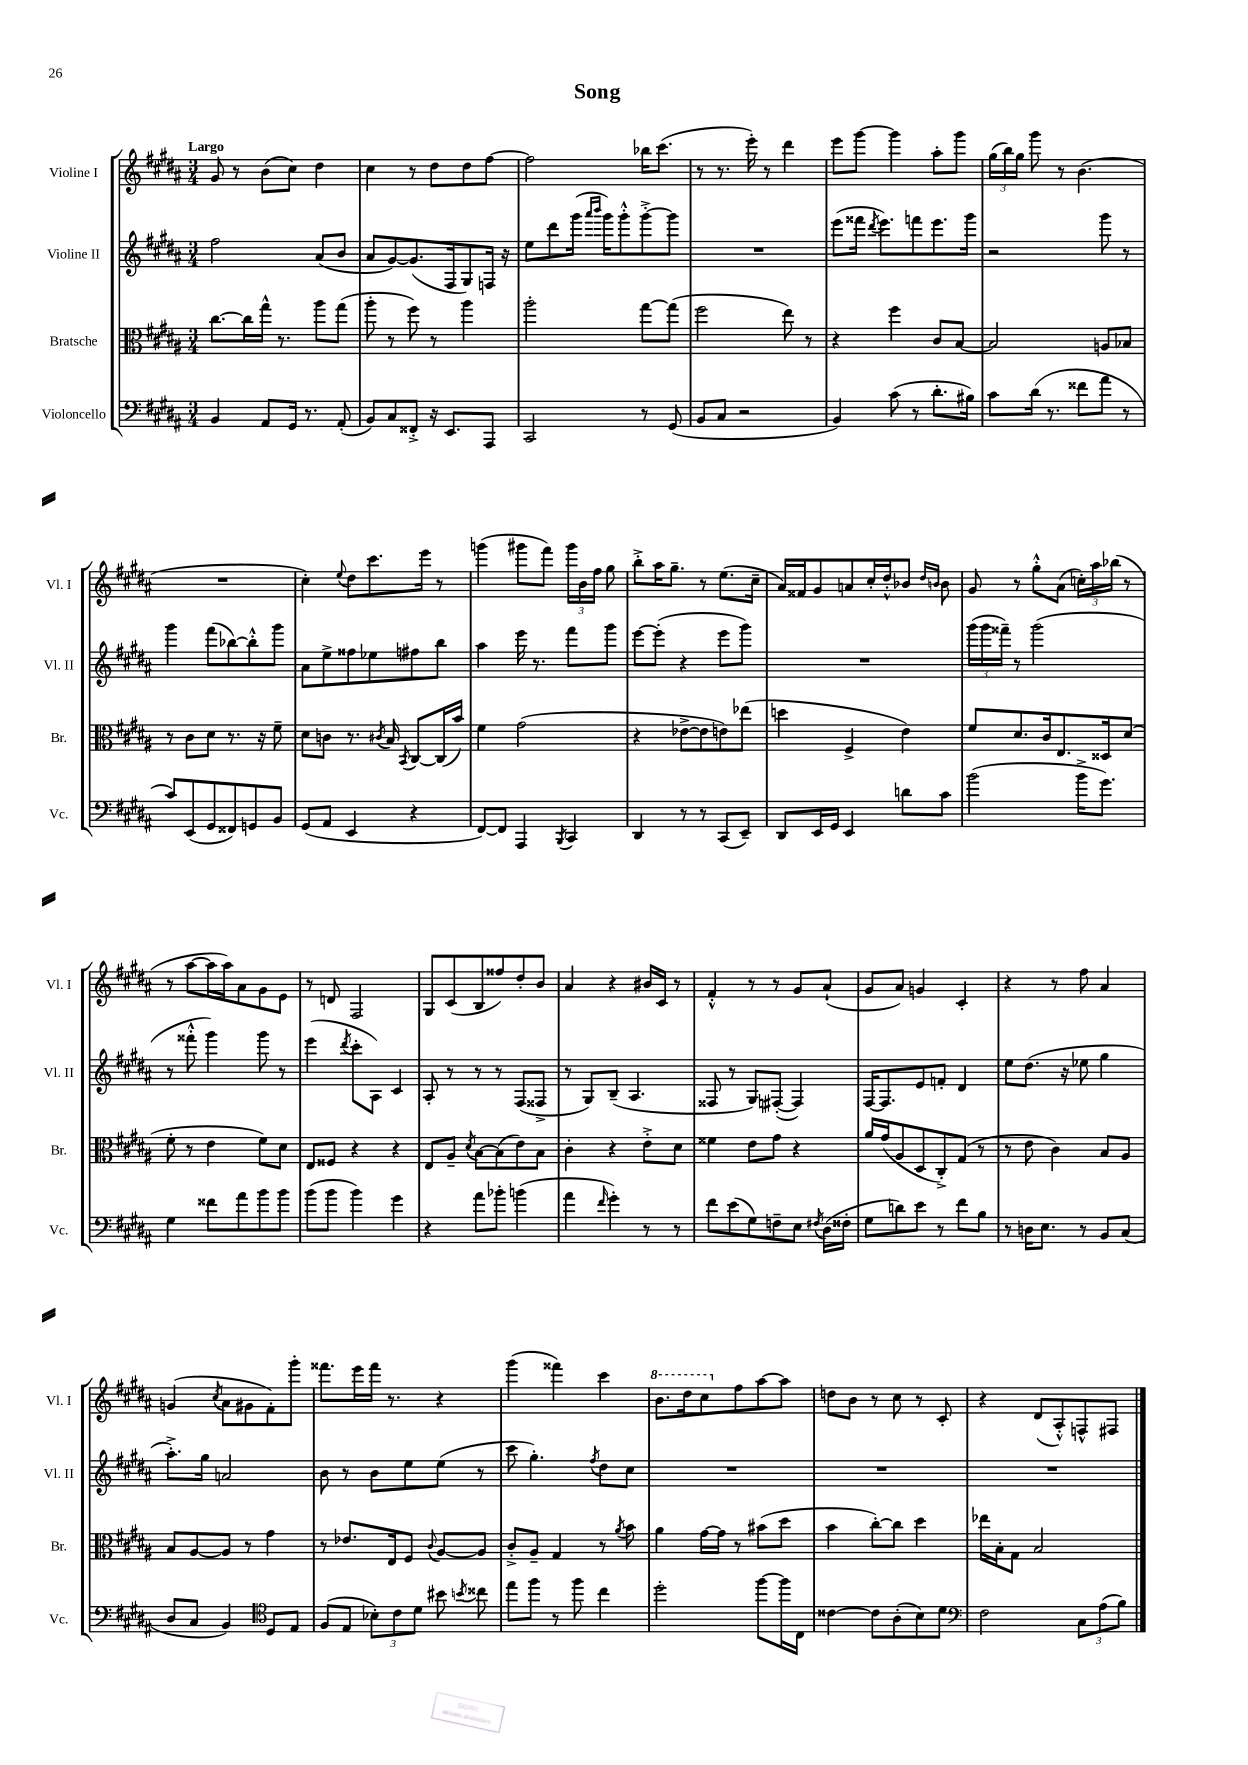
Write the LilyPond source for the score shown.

\header { title = "Song" }
<<
\new StaffGroup <<
\new Staff = "s0" \with { instrumentName = "Violine I" shortInstrumentName = "Vl. I" } {
    \clef treble \key b \major \numericTimeSignature \time 3/4 \tempo "Largo"
    \autoBeamOff gis'8 r8 b'8[( cis''8]) dis''4 |
    cis''4 r8 dis''8[ dis''8 fis''8]~ |
    fis''2 bes''16[ cis'''8.]( |
    r8 r8. e'''16-.) r8 dis'''4 |
    e'''8[ gis'''8]~ gis'''4 ais''8[-. gis'''8] |
    \tuplet 3/2 { gis''16[( b''16) gis''16] } gis'''8 r8 b'4.( |
    R2. |
    cis''4-.) \appoggiatura { e''8 } dis''8[ cis'''8. e'''16] r8 |
    g'''4( gis'''8[ fis'''8]) \tuplet 3/2 { gis'''16[ b'16 fis''16] } gis''8 |
    b''8[-.-> ais''16 gis''8.]-- r8 e''8.[( cis''16]-- |
    ais'16[) fisis'16 gis'8 a'8 cis''16-. dis''16-.-^ bes'8] \grace { dis''16[ b'16] } b'8 |
    gis'8 r8 gis''8[-.-^ ais'8]( \tuplet 3/2 { c''16[-.) ais''16 bes''16]( } r8 |
    r8 ais''8[~ ais''16 ais''16) ais'8 gis'8 e'8] |
    r8 d'8 fis2 |
    gis8[ cis'8( b8 fisis''8) dis''8-. b'8] |
    ais'4 r4 bis'16[ cis'16] r8 |
    fis'4-.-^ r8 r8 gis'8[ ais'8]-!( |
    gis'8[ ais'8]) g'4 cis'4-. |
    r4 r8 fis''8 ais'4 |
    g'4( \acciaccatura { cis''8 } ais'8[ gis'8 fis'8-.) gis'''8]-. |
    fisis'''8.[ e'''16 fisis'''16] r8. r4 |
    gis'''4( fisis'''4) cis'''4 |
    \ottava #1 b''8.[ dis'''16 cis'''8 \ottava #0 fis''8 ais''8~ ais''8] |
    d''8[ b'8] r8 cis''8 r8 cis'8-. |
    r4 dis'8[( ais8-.-^) f8-^ fis8] \bar "|." |
}
\new Staff = "s1" \with { instrumentName = "Violine II" shortInstrumentName = "Vl. II" } {
    \clef treble \key b \major \numericTimeSignature \time 3/4
    \autoBeamOff fis''2 ais'8[( b'8] |
    ais'8[ gis'8~) gis'8.( fis16 gis8) f16] r16 |
    e''8[ dis'''8 gis'''16]( \grace { ais'''16[ b'''16] } gis'''16[) gis'''8-.-^ gis'''8~-.-> gis'''8] |
    R2. |
    e'''8[( fisis'''16] \acciaccatura { dis'''8 } e'''8.[) f'''8 e'''8. gis'''16] |
    r2 gis'''8 r8 |
    gis'''4 fis'''8[( bes''8~) bes''8-.-^ gis'''8] |
    ais'8[ e''8-> fisis''8 ees''8 fis''8 b''8] |
    ais''4 e'''16 r8. fis'''8[ gis'''8] |
    e'''8[~ e'''8]-.( r4 e'''8[ gis'''8]) |
    R2. |
    \tuplet 3/2 { gis'''16[( gis'''16 fisis'''16]--) } r8 gis'''2( |
    r8 fisis'''8-.-^ gis'''4) gis'''8 r8 |
    e'''4( \acciaccatura { dis'''8 } cis'''8[-. ais8]) cis'4 |
    ais8-. r8 r8 r8 fis8[( fisis8]-> |
    r8 gis8[) b8]--( ais4. |
    fisis8 r8 gis8[) fis8]~-.( fis4) |
    fis16[~ fis8. e'8 f'8]-. dis'4 |
    e''8[ dis''8.]( r16 ees''8 gis''4 |
    ais''8.[-.->) gis''16] a'2 |
    b'8 r8 b'8[ e''8 e''8]( r8 |
    cis'''8 gis''4.-.) \acciaccatura { fis''8 } dis''8[ cis''8] |
    R2. |
    R2. |
    R2. \bar "|." |
}
\new Staff = "s2" \with { instrumentName = "Bratsche" shortInstrumentName = "Br." } {
    \clef alto \key b \major \numericTimeSignature \time 3/4
    \autoBeamOff cis''8.[~ cis''16 gis''16]-^ r8. ais''8[ gis''8]( |
    ais''8-. r8 fis''8) r8 ais''4 |
    ais''2-. gis''8[~ gis''8]( |
    fis''2 e''8) r8 |
    r4 fis''4 cis'8[ b8]~ |
    b2 a8[ bes8] |
    r8 cis'8[ dis'8] r8. r16 fis'8-- |
    dis'8[ c'8] r8. \acciaccatura { cis'8 } b16 \acciaccatura { b,8 } cis8[~ cis16( b'16]) |
    fis'4 gis'2( |
    r4 ees'8[~-> ees'8 e'8) ees''8]( |
    d''4 fis4-> e'4) |
    fis'8[ dis'8. cis'16 e8. disis16 dis'8]( |
    fis'8-. r8 e'4 fis'8[) dis'8] |
    e8[ fisis8] r4 r4 |
    e8[ ais8]-- \acciaccatura { dis'8 } b8[~ b8( e'8) b8] |
    cis'4-. r4 e'8[-.-> dis'8] |
    fisis'4 e'8[ gis'8] r4 |
    ais'16[ gis'16( ais8 dis8 cis8-.->) gis8]( r8 |
    r8 e'8 cis'4) b8[ ais8] |
    b8[ ais8~ ais8] r8 gis'4 |
    r8 ees'8.[ e16 fis8] \appoggiatura { cis'8 } ais8[~ ais8] |
    cis'8[-.-> ais8]-- gis4 r8 \acciaccatura { ais'8 } b'8 |
    ais'4 gis'16[~ gis'16] r8 bis'8[( dis''8] |
    b'4 cis''8[~-.) cis''8] dis''4 |
    ees''16[ b16-. gis8] b2 \bar "|." |
}
\new Staff = "s3" \with { instrumentName = "Violoncello" shortInstrumentName = "Vc." } {
    \clef bass \key b \major \numericTimeSignature \time 3/4
    \autoBeamOff b,4 ais,8[ gis,16] r8. ais,8-.( |
    b,8[) cis8 fisis,8]-.-> r16 e,8.[ ais,,8] |
    cis,2 r8 gis,8( |
    b,8[ cis8] r2 |
    b,4) cis'8( r8 dis'8.[-. bis16]) |
    cis'8[ dis'16]( r8. fisis'8[ ais'8] r8 |
    cis'8[) e,8( gis,8 fisis,8) g,8 b,8] |
    gis,8[( ais,8] e,4 r4 |
    fis,8[~) fis,8] ais,,4 \acciaccatura { b,,8 } cis,4 |
    dis,4 r8 r8 cis,8[( e,8]--) |
    dis,8[ e,16 gis,16] e,4 d'8[ cis'8] |
    b'2( b'16[-> gis'8.]) |
    gis4 fisis'8[ ais'8 b'8 b'8] |
    b'8[( b'8] b'4) gis'4 |
    r4 ais'8[ bes'8]-. b'4( |
    ais'4 \grace { fis'16 } gis'4-.) r8 r8 |
    fis'8[ e'8( gis8) f8-- e8] \acciaccatura { fis8 } dis16[( fisis16]-. |
    gis8[ d'8) e'8] r8 fis'8[ b8] |
    r8 d16[ e8.] r8 b,8[ cis8]( |
    dis8[ cis8] b,4) \clef tenor dis8[ e8] |
    fis8[( e8] \tuplet 3/2 { bes8[-.) cis'8 dis'8] } bis'8 \acciaccatura { b'8 } cisis''8 |
    e''8[ fis''8] r8 fis''8 cis''4 |
    dis''2-. fis''8[~ fis''16 cis16] |
    cisis'4~ cisis'8[ ais8-.( b8) dis'8] |
    \clef bass fis2 \tuplet 3/2 { cis8[ ais8( b8]) } \bar "|." |
}
>>
>>
\layout { \context { \Score \remove "Bar_number_engraver" } }
